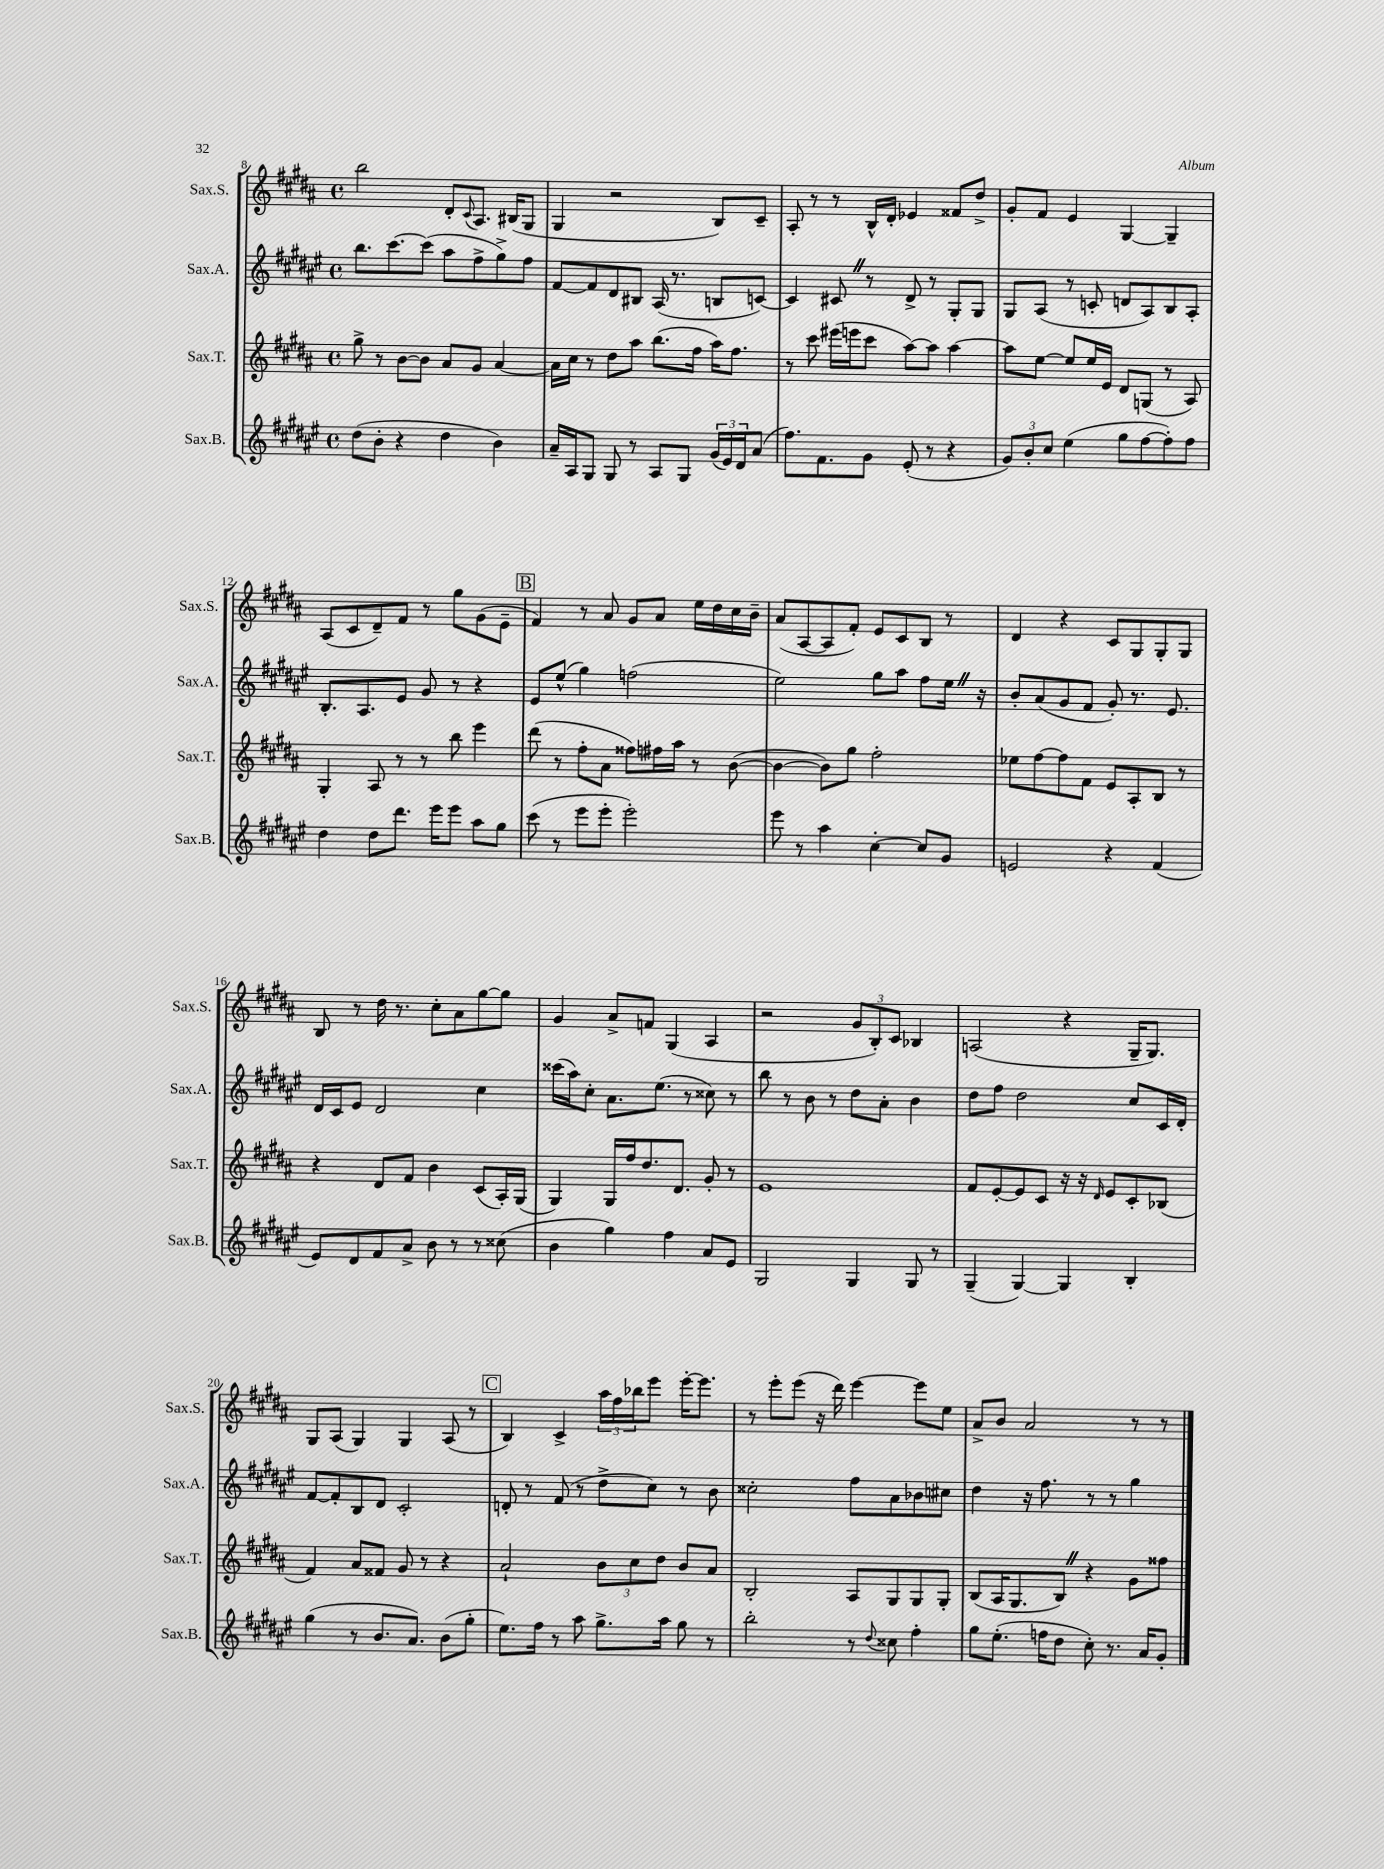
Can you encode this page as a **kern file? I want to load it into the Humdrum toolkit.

**kern	**kern	**kern	**kern
*staff4	*staff3	*staff2	*staff1
*clefG2	*clefG2	*clefG2	*clefG2
*k[f#c#g#d#a#e#]	*k[f#c#g#d#a#]	*k[f#c#g#d#a#e#]	*k[f#c#g#d#a#]
*M4/4	*M4/4	*M4/4	*M4/4
*met(c)	*met(c)	*met(c)	*met(c)
(8dd#	8gg#^	8.bb	2bb
8b'	8r	.	.
.	.	[8.ccc#	.
4r	[8b	.	.
.	8b]	(8ccc#]	.
4dd#	8a#	8aa#	8d#'
.	.	.	8qqc#
.	8g#	8ff#^	8.A#
4b)	[4a#	8gg#^)	.
.	.	.	(16B#
.	.	8ff#	8G#
=	=	=	=
16a#~	16a#]	[8f#	4G#
16A#	16cc#	.	.
8G#	8r	8f#]	.
8G#	8dd#	8d#	2r
8r	8aa#	8B#	.
8A#	(8.bb	(16A#	.
.	.	8.r	.
8G#	.	.	.
.	16ff#	.	.
(24g#	16aa#)	8B	8B)
24e#)	.	.	.
.	8.ff#	.	.
24d#	.	.	.
(8a#	.	[8c)	8c#~
=	=	=	=
8.ff#)	8r	4c]	8A#'
.	8ccc#	.	8r
8.f#	.	.	.
.	(16eee#	8c#	8r
.	16eee	.	.
8g#	8ccc#	8r	16B^^
.	.	.	16d#'
(8e#'	[8aa#)	8d#^	4e-
8r	8aa#]	8r	.
4r	[4aa#	8G#'	8f##
.	.	8G#	8dd#^
=	=	=	=
12g#)	8aa#]	8G#	8g#'
12b'	.	.	.
.	[8ee	(8A#	8f#
12cc#	.	.	.
(4ee#	8ee]	8r	4e
.	16ee	8c'	.
.	16e	.	.
8gg#	8d#	8d	[4G#
[8ff#	(8G	8A#)	.
8ff#'])	8r	8B	4G#~]
8ff#	8A#)	8A#'	.
=	=	=	=
4dd#	4G#'	8.B'	(8A#
.	.	.	8c#
.	.	8.A#	.
8dd#	8A#	.	8d#~)
8.ddd#	8r	8e#	8f#
.	8r	8g#	8r
16eee#	.	.	.
8eee#	8bb	8r	8gg#
8aa#	4eee	4r	(8g#
8gg#	.	.	8e~
=	=	=	=
(8ccc#	(8ddd#	8e#	4f#)
8r	8r	(8ee#^^	.
8eee#	8ff#'	4gg#)	8r
8eee#'	8a#	.	8a#
2eee#')	8ff##)	(2ff	8g#
.	16ff#	.	8a#
.	16aa#	.	.
.	8r	.	16ee
.	.	.	16dd#
.	([8b	.	16cc#
.	.	.	16b~
=	=	=	=
8eee#	4b_	2ee#)	(8a#
8r	.	.	[8A#
4aa#	8b])	.	8A#]
.	8gg#	.	8f#')
[4cc#'	2ff#'	8gg#	8e
.	.	8aa#	8c#
8cc#]	.	8ff#	8B
8g#	.	16ee#	8r
.	.	16r	.
=	=	=	=
2e	8ee-	8b'	4d#
.	[8ff#	(8a#	.
.	8ff#]	8g#	4r
.	8f#	8f#	.
4r	8e	8g#')	8c#
.	8A#'	8.r	8G#
(4f#	8B	.	8G#'
.	.	8.e#	.
.	8r	.	8G#
=	=	=	=
8e#)	4r	16d#	8B
.	.	16c#	.
8d#	.	8e#	8r
8f#	8d#	2d#	16dd#
.	.	.	8.r
8a#^	8f#	.	.
8b	4b	.	8cc#'
8r	.	.	8a#
8r	(8c#	4cc#	[8gg#
(8cc##	16A#')	.	8gg#]
.	(16G#	.	.
=	=	=	=
4b	4G#)	(16ccc##	4g#
.	.	16aa#)	.
.	.	8cc#'	.
4gg#)	16G#	8.a#	8a#^
.	16ff#	.	.
.	8.dd#	.	8f
.	.	(8.ee#	.
4ff#	.	.	(4G#
.	8.d#	.	.
.	.	8r	.
8a#	8g#'	8cc##)	4A#
8e#	8r	8r	.
=	=	=	=
2G#	1e	8bb	2r
.	.	8r	.
.	.	8b	.
.	.	8r	.
4G#	.	8dd#	12g#
.	.	.	12B')
.	.	8a#'	.
.	.	.	12c#
8G#	.	4b	4B-
8r	.	.	.
=	=	=	=
(4G#~	8f#	8dd#	(2A
.	[8e'	8ff#	.
[4G#)	8e]	2dd#	.
.	8c#	.	.
4G#]	16r	.	4r
.	16r	.	.
.	16qqd#	.	.
.	8e	.	.
4B'	8c#'	8cc#	16G#~
.	.	.	8.G#)
.	(8B-	16c#	.
.	.	16d#'	.
=	=	=	=
(4gg#	4f#)	[8f#	8G#
.	.	8f#']	(8A#
8r	8a#	8B	4G#)
8.b	8f##	8d#	.
.	8g#	2c#'	4G#
8.a#)	.	.	.
.	8r	.	.
(8b	4r	.	(8A#
8gg#'	.	.	8r
=	=	=	=
8.ee#)	2a#`	8d'	4B)
.	.	8r	.
16ff#	.	.	.
8r	.	(8f#	4c#^
8aa#	.	8r	.
8.gg#^	12b	8dd#^	24aa#
.	.	.	24ff#
.	12cc#	.	24bb-
.	.	8cc#)	8eee
.	12dd#	.	.
16aa#	.	.	.
8gg#	8b	8r	[16eee'
.	.	.	8.eee]
8r	8a#	8b	.
=	=	=	=
2bb'	2B'	2cc##'	8r
.	.	.	8eee'
.	.	.	(8eee
.	.	.	16r
.	.	.	16ddd#)
8r	8A#	8ff#	[4eee
8qqdd#	.	.	.
8cc##	8G#	8a#	.
4ff#'	8G#	8b-	8eee]
.	8G#'	8cc#	8ee
=	=	=	=
8gg#	(8B	4dd#	8a#^
(8.ee#'	16A#	.	8b
.	8.G#	.	.
.	.	16r	2a#
16ff	.	8.ff#	.
8dd#	8B)	.	.
8cc#')	4r	8r	.
8.r	.	8r	.
.	8g#	4gg#	8r
16a#	.	.	.
8g#'	8ff##	.	8r
==	==	==	==
*-	*-	*-	*-
